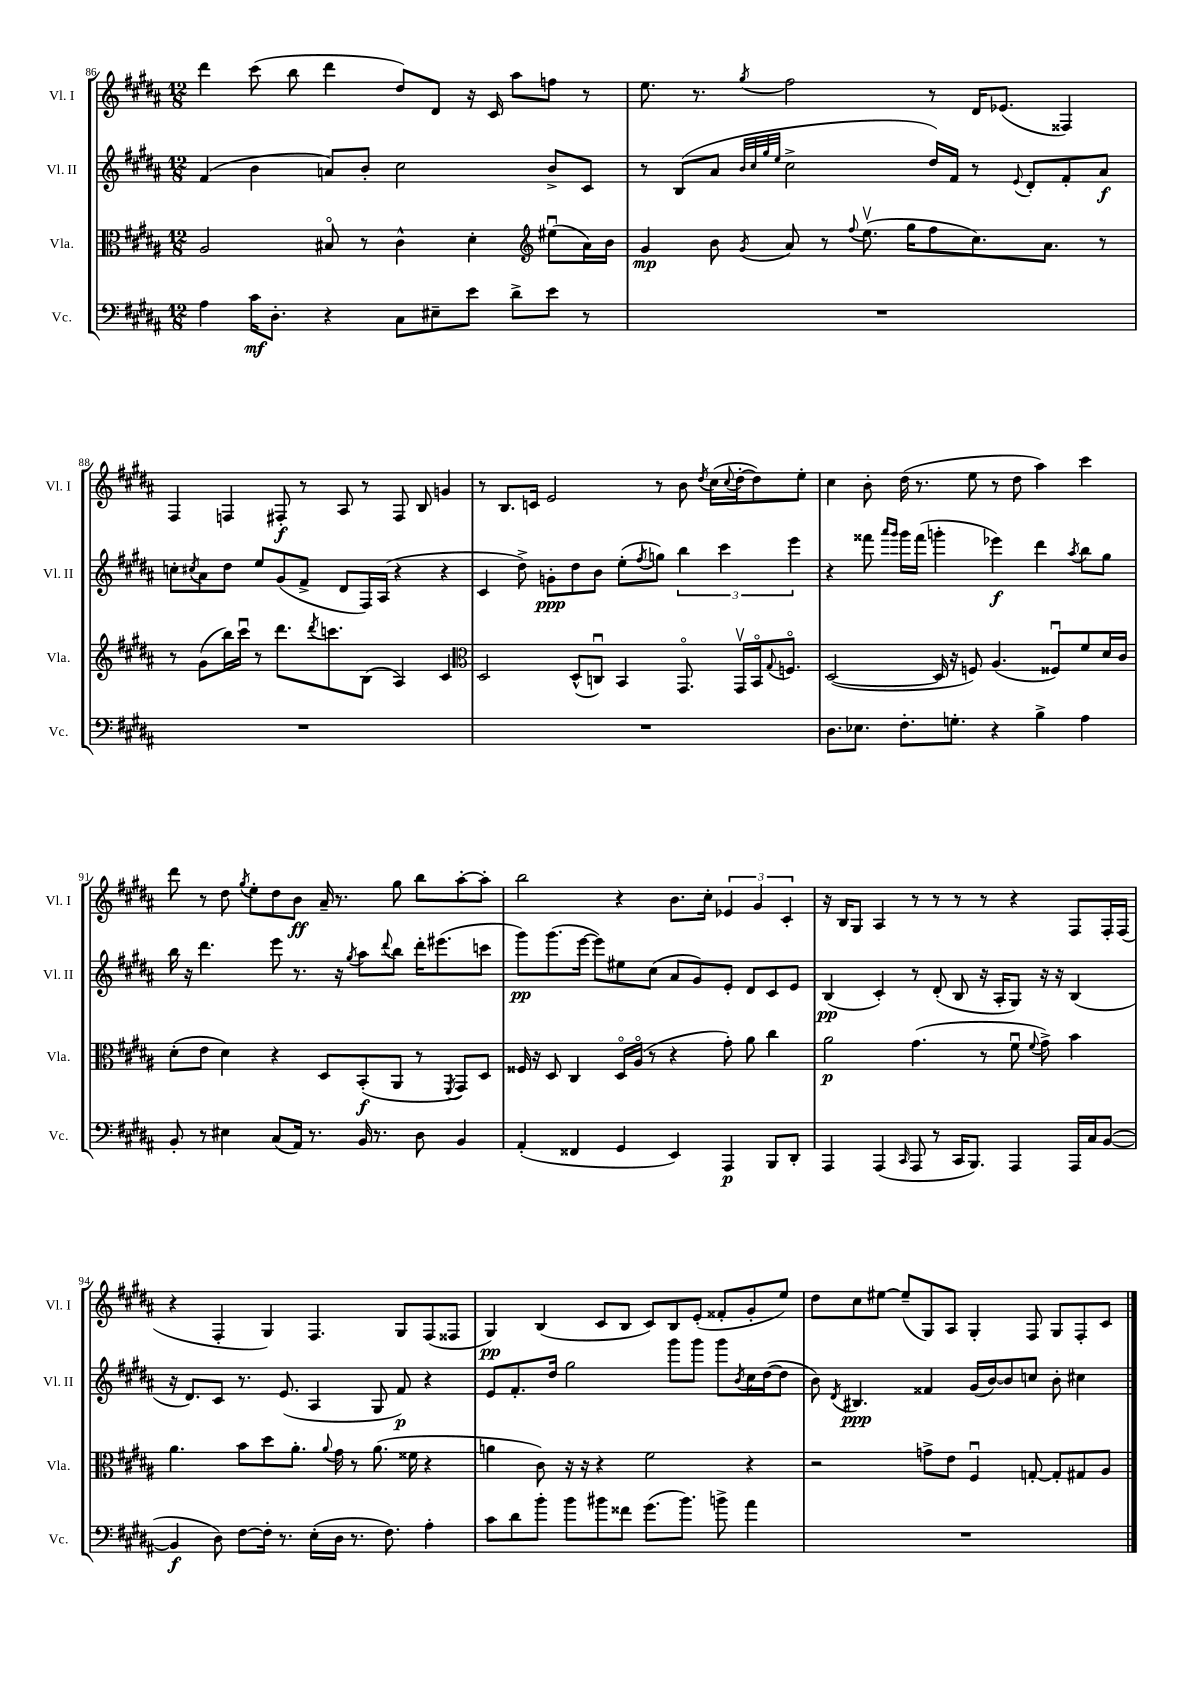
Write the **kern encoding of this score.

**kern	**dynam	**kern	**dynam	**kern	**dynam	**kern	**dynam
*part4	*part4	*part3	*part3	*part2	*part2	*part1	*part1
*staff4	*staff4	*staff3	*staff3	*staff2	*staff2	*staff1	*staff1
*I"Vc.	*	*I"Vla.	*	*I"Vl. II	*	*I"Vl. I	*
*I'Vc.	*	*I'Vla.	*	*I'Vl. II	*	*I'Vl. I	*
*clefF4	*	*clefC3	*	*clefG2	*	*clefG2	*
*k[f#c#g#d#a#]	*	*k[f#c#g#d#a#]	*	*k[f#c#g#d#a#]	*	*k[f#c#g#d#a#]	*
*M12/8	*	*M12/8	*	*M12/8	*	*M12/8	*
=86	=86	=86	=86	=86	=86	=86	=86
4A#\	.	2A#/	.	(4f#/	.	4ddd#\	.
16c#\KL	mf	.	.	4b\	.	(8ccc#\	.
8.D#'\J	.	.	.	.	.	.	.
.	.	.	.	.	.	8bb\	.
4r	.	8B#X/	.	8an/L)	.	4ddd#\	.
.	.	8r	.	8b'/J	.	.	.
8C#\L	.	4c#^^\	.	2cc#\	.	8dd#/L)	.
8E#X~\	.	.	.	.	.	8d#/J	.
8e\J	.	4d#'\	.	.	.	16r	.
.	.	.	.	.	.	16c#/	.
8d#^\L	.	.	.	.	.	8aa#\L	.
*	*	*clefG2	*	*	*	*	*
8e\J	.	(8ee#Xu\L	.	8b^/L	.	8ffn\J	.
8r	.	16a#\L)	.	8c#/J	.	8r	.
.	.	16b\JJ	.	.	.	.	.
=87	=87	=87	=87	=87	=87	=87	=87
1.r	.	4g#/	mp	8r	.	8.ee\	.
.	.	.	.	(8B/L	.	.	.
.	.	.	.	.	.	8.r	.
.	.	8b\	.	8a#/J	.	.	.
.	.	.	.	32qqb/LLL	.	.	.
.	.	.	.	32qqcc#/	.	.	.
.	.	.	.	32qqgg#/	.	.	.
.	.	8qg#/	.	32qqee/JJJ	.	8qgg#/	.
.	.	8a#/	.	2cc#^\	.	2ff#\	.
.	.	8r	.	.	.	.	.
.	.	8qqff#/	.	.	.	.	.
.	.	(8.eev\	.	.	.	.	.
.	.	16gg#\KL	.	.	.	.	.
.	.	8ff#\	.	16dd#/LL)	.	8r	.
.	.	.	.	16f#/JJ	.	.	.
.	.	8.cc#\)	.	8r	.	16d#/KL	.
.	.	.	.	.	.	(8.e-X/J	.
.	.	.	.	8qqe/	.	.	.
.	.	.	.	8d#'/L	.	.	.
.	.	8.a#\J	.	.	.	.	.
.	.	.	.	8f#'/	.	4F##X/)	.
.	.	8r	.	8a#/J	f	.	.
!!LO:LB:g=z
=88	=88	=88	=88	=88	=88	=88	=88
1.r	.	8r	.	8ccn'\L	.	4F#/	.
.	.	.	.	8qcc#X/	.	.	.
.	.	(8g#\L	.	8a#\	.	.	.
.	.	16bb\L)	.	8dd#\J	.	4Fn/	.
.	.	16ccc#u\JJ	.	.	.	.	.
.	.	8r	.	8ee/L	.	.	.
.	.	8.ddd#\L	.	(8g#/	.	8F#X'/	f
.	.	.	.	8f#^/J	.	8r	.
.	.	8qddd#/	.	.	.	.	.
.	.	8.cccn\	.	.	.	.	.
.	.	.	.	8d#/L	.	8A#/	.
.	.	(8B\J	.	16F#/L)	.	8r	.
.	.	.	.	(16A#/JJ	.	.	.
.	.	4A#/)	.	4r	.	8F#/	.
.	.	.	.	.	.	8B/	.
.	.	4c#/	.	4r	.	4gn/	.
=89	=89	=89	=89	=89	=89	=89	=89
*	*	*clefC3	*	*	*	*	*
1.r	.	2D#/	.	4c#/	.	8r	.
.	.	.	.	.	.	8.B/L	.
.	.	.	.	8dd#^\)	.	.	.
.	.	.	.	.	.	16cn/Jk	.
.	.	.	.	8gn'\L	ppp	2e/	.
.	.	(8D#^^/L	.	8dd#\	.	.	.
.	.	8Cnu/J)	.	8b\J	.	.	.
.	.	4BB/	.	(8ee'\L	.	.	.
.	.	.	.	8qff#/	.	.	.
.	.	.	.	8ggn\J)	.	8r	.
.	.	8.GG#/	.	6bb\	.	8b\	.
.	.	.	.	.	.	8qdd#/	.
.	.	.	.	.	.	(16cc#\LL	.
.	.	.	.	6ccc#\	.	.	.
.	.	.	.	.	.	8qqcc#/	.
.	.	16GG#v/LL	.	.	.	[16dd#'\J	.
.	.	16BB/J	.	.	.	8dd#\])	.
.	.	8qqG#/	.	.	.	.	.
.	.	8.Fn/J	.	.	.	.	.
.	.	.	.	6eee\	.	.	.
.	.	.	.	.	.	8ee'\J	.
=90	=90	=90	=90	=90	=90	=90	=90
8.D#\L	.	([2D#/	.	4r	.	4cc#\	.
8.E-X\J	.	.	.	.	.	.	.
.	.	.	.	8fff##X\	.	8b'\	.
.	.	.	.	16qqaaa#/LL	.	.	.
.	.	.	.	16qqggg#/JJ	.	.	.
8.F#'\L	.	.	.	16ggg#\LL	.	(16dd#\	.
.	.	.	.	(16fff##\JJ	.	8.r	.
.	.	16D#/]	.	4gggn'\	.	.	.
8.Gn'\J	.	16r	.	.	.	.	.
.	.	8Fn/)	.	.	.	8ee\	.
4r	.	(4.A#/	.	4eee-X\)	f	8r	.
.	.	.	.	.	.	8dd#\	.
4B^\	.	.	.	4ddd#\	.	4aa#\)	.
.	.	8F##Xu/L)	.	.	.	.	.
.	.	.	.	8qaa#/	.	.	.
4A#\	.	8f#/	.	8bb\L	.	4ccc#\	.
.	.	16d#/L	.	8gg#\J	.	.	.
.	.	16c#/JJ	.	.	.	.	.
!!LO:LB:g=z
=91	=91	=91	=91	=91	=91	=91	=91
8BB'/	.	(8d#'\L	.	16bb\	.	8ddd#\	.
.	.	.	.	16r	.	.	.
8r	.	8e\J	.	4.ddd#\	.	8r	.
4E#X\	.	4d#\)	.	.	.	8dd#\	.
.	.	.	.	.	.	8qgg#/	.
.	.	.	.	.	.	8ee'\L	.
(8C#/L	.	4r	.	8eee\	.	8dd#\	.
16AA#/Jk)	.	.	.	8.r	.	8b\J	ff
8.r	.	.	.	.	.	.	.
.	.	8D#/L	.	.	.	16a#~/	.
.	.	.	.	16r	.	8.r	.
.	.	.	.	8qgg#/	.	.	.
16BB/	.	(8BB'/	f	8aa#\L	.	.	.
8.r	.	.	.	.	.	.	.
.	.	.	.	8qqddd#/	.	.	.
.	.	8AA#/J	.	8bb\J	.	8gg#\	.
8D#\	.	8r	.	16ddd#'\KL	.	8bb\L	.
.	.	.	.	(8.eee#X\	.	.	.
.	.	8qFF#/	.	.	.	.	.
4BB/	.	8GG#/L)	.	.	.	[8aa#'\	.
.	.	8D#/J	.	8cccn\J	.	8aa#'\J]	.
=92	=92	=92	=92	=92	=92	=92	=92
(4AA#'/	.	16F##X/	.	8ggg#\L)	pp	2bb\	.
.	.	16r	.	.	.	.	.
.	.	8D#/	.	(8.ggg#\	.	.	.
4FF##X/	.	4C#/	.	.	.	.	.
.	.	.	.	[16eee\Jk	.	.	.
.	.	.	.	8eee\L])	.	.	.
4GG#/	.	16D#/LL	.	8ee#X\	.	4r	.
.	.	(16A#/JJ	.	.	.	.	.
.	.	8r	.	(8cc#\J	.	.	.
4EE/)	.	4r	.	8a#/L	.	8.b\L	.
.	.	.	.	8g#/)	.	.	.
.	.	.	.	.	.	16cc#'\Jk	.
4AAA#/	p	8g#'\)	.	8e'/J	.	6e-X/	.
.	.	8a#\	.	8d#/L	.	.	.
.	.	.	.	.	.	6g#/	.
8BBB/L	.	4cc#\	.	8c#/	.	.	.
.	.	.	.	.	.	6c#'/	.
8DD#'/J	.	.	.	8e/J	.	.	.
=93	=93	=93	=93	=93	=93	=93	=93
4AAA#/	.	2a#\	p	(4B/	pp	16r	.
.	.	.	.	.	.	16B/KL	.
.	.	.	.	.	.	8G#/J	.
(4AAA#/	.	.	.	4c#'/)	.	4A#/	.
16qqCC#/	.	.	.	.	.	.	.
8AAA#/	.	(4.g#\	.	8r	.	8r	.
8r	.	.	.	(8d#'/	.	8r	.
16CC#/KL	.	.	.	8B/	.	8r	.
8.BBB/J)	.	.	.	.	.	.	.
.	.	8r	.	16r	.	8r	.
.	.	.	.	16A#'/KL	.	.	.
4AAA#/	.	8f#u\	.	8G#/J)	.	4r	.
.	.	8qqf#/	.	.	.	.	.
.	.	8g#^\)	.	16r	.	.	.
.	.	.	.	16r	.	.	.
16AAA#/LL	.	4b\	.	(4B/	.	8F#/L	.
16C#/J	.	.	.	.	.	.	.
([8BB/J	.	.	.	.	.	16F#'/L	.
.	.	.	.	.	.	(16F#/JJ	.
!!LO:LB:g=z
=94	=94	=94	=94	=94	=94	=94	=94
4BB/]	f	4.a#\	.	16r	.	4r	.
.	.	.	.	8.d#/L)	.	.	.
8D#\)	.	.	.	8c#/J	.	4F#'/	.
[8F#\L	.	8b\L	.	8.r	.	.	.
16F#'\Jk]	.	8dd#\	.	.	.	4G#/)	.
8.r	.	.	.	(8.e/	.	.	.
.	.	8.a#'\J	.	.	.	.	.
(16E'\LL	.	.	.	4A#/	.	4.F#/	.
.	.	8qqa#/	.	.	.	.	.
16D#\JJ	.	16g#\	.	.	.	.	.
8.r	.	8r	.	.	.	.	.
.	.	(8.a#\	.	8G#/	.	.	.
8.F#\)	.	.	.	.	.	.	.
.	.	.	.	8f#/)	p	8G#/L	.
.	.	16f##X\	.	.	.	.	.
4A#'\	.	4r	.	4r	.	(8F#/	.
.	.	.	.	.	.	8F##X/J	.
=95	=95	=95	=95	=95	=95	=95	=95
8c#\L	.	4an\	.	8e/L	.	4G#/)	pp
8d#\	.	.	.	8.f#'/	.	.	.
8b'\J	.	8c#\)	.	.	.	(4B/	.
.	.	.	.	16dd#/Jk	.	.	.
8b\L	.	16r	.	2gg#\	.	.	.
.	.	16r	.	.	.	.	.
8b#X\	.	4r	.	.	.	8c#/L	.
8f##X\J	.	.	.	.	.	8B/J	.
(8.g#\L	.	2f#\	.	.	.	8c#/L)	.
.	.	.	.	8ggg#\L	.	8B/	.
8.b#\J)	.	.	.	.	.	.	.
.	.	.	.	8ggg#\J	.	(8e'/J	.
8bn^\	.	.	.	8ggg#\L	.	8f##X'/L	.
.	.	.	.	8qb/	.	.	.
4a#\	.	4r	.	16cc#\L	.	8g#'/	.
.	.	.	.	([16dd#\J	.	.	.
.	.	.	.	8dd#\J]	.	8ee/J)	.
=96	=96	=96	=96	=96	=96	=96	=96
1.r	.	2r	.	8b\)	.	8dd#\L	.
.	.	.	.	8qd#/	.	.	.
.	.	.	.	4.B#X/	ppp	8cc#\	.
.	.	.	.	.	.	[8ee#X\J	.
.	.	.	.	.	.	(8ee#~/L]	.
.	.	8gn^\L	.	4f##X/	.	8G#/)	.
.	.	8e\J	.	.	.	8A#/J	.
.	.	4F#u/	.	(16g#/LL	.	4G#'/	.
.	.	.	.	[16b/J)	.	.	.
.	.	.	.	8b/]	.	.	.
.	.	[8Gn'/	.	8ccn/J	.	8F#/	.
.	.	8G'/L]	.	8b'\	.	8G#/L	.
.	.	8G#X/	.	4cc#X\	.	8F#'/	.
.	.	8A#/J	.	.	.	8c#/J	.
==	==	==	==	==	==	==	==
*-	*-	*-	*-	*-	*-	*-	*-
